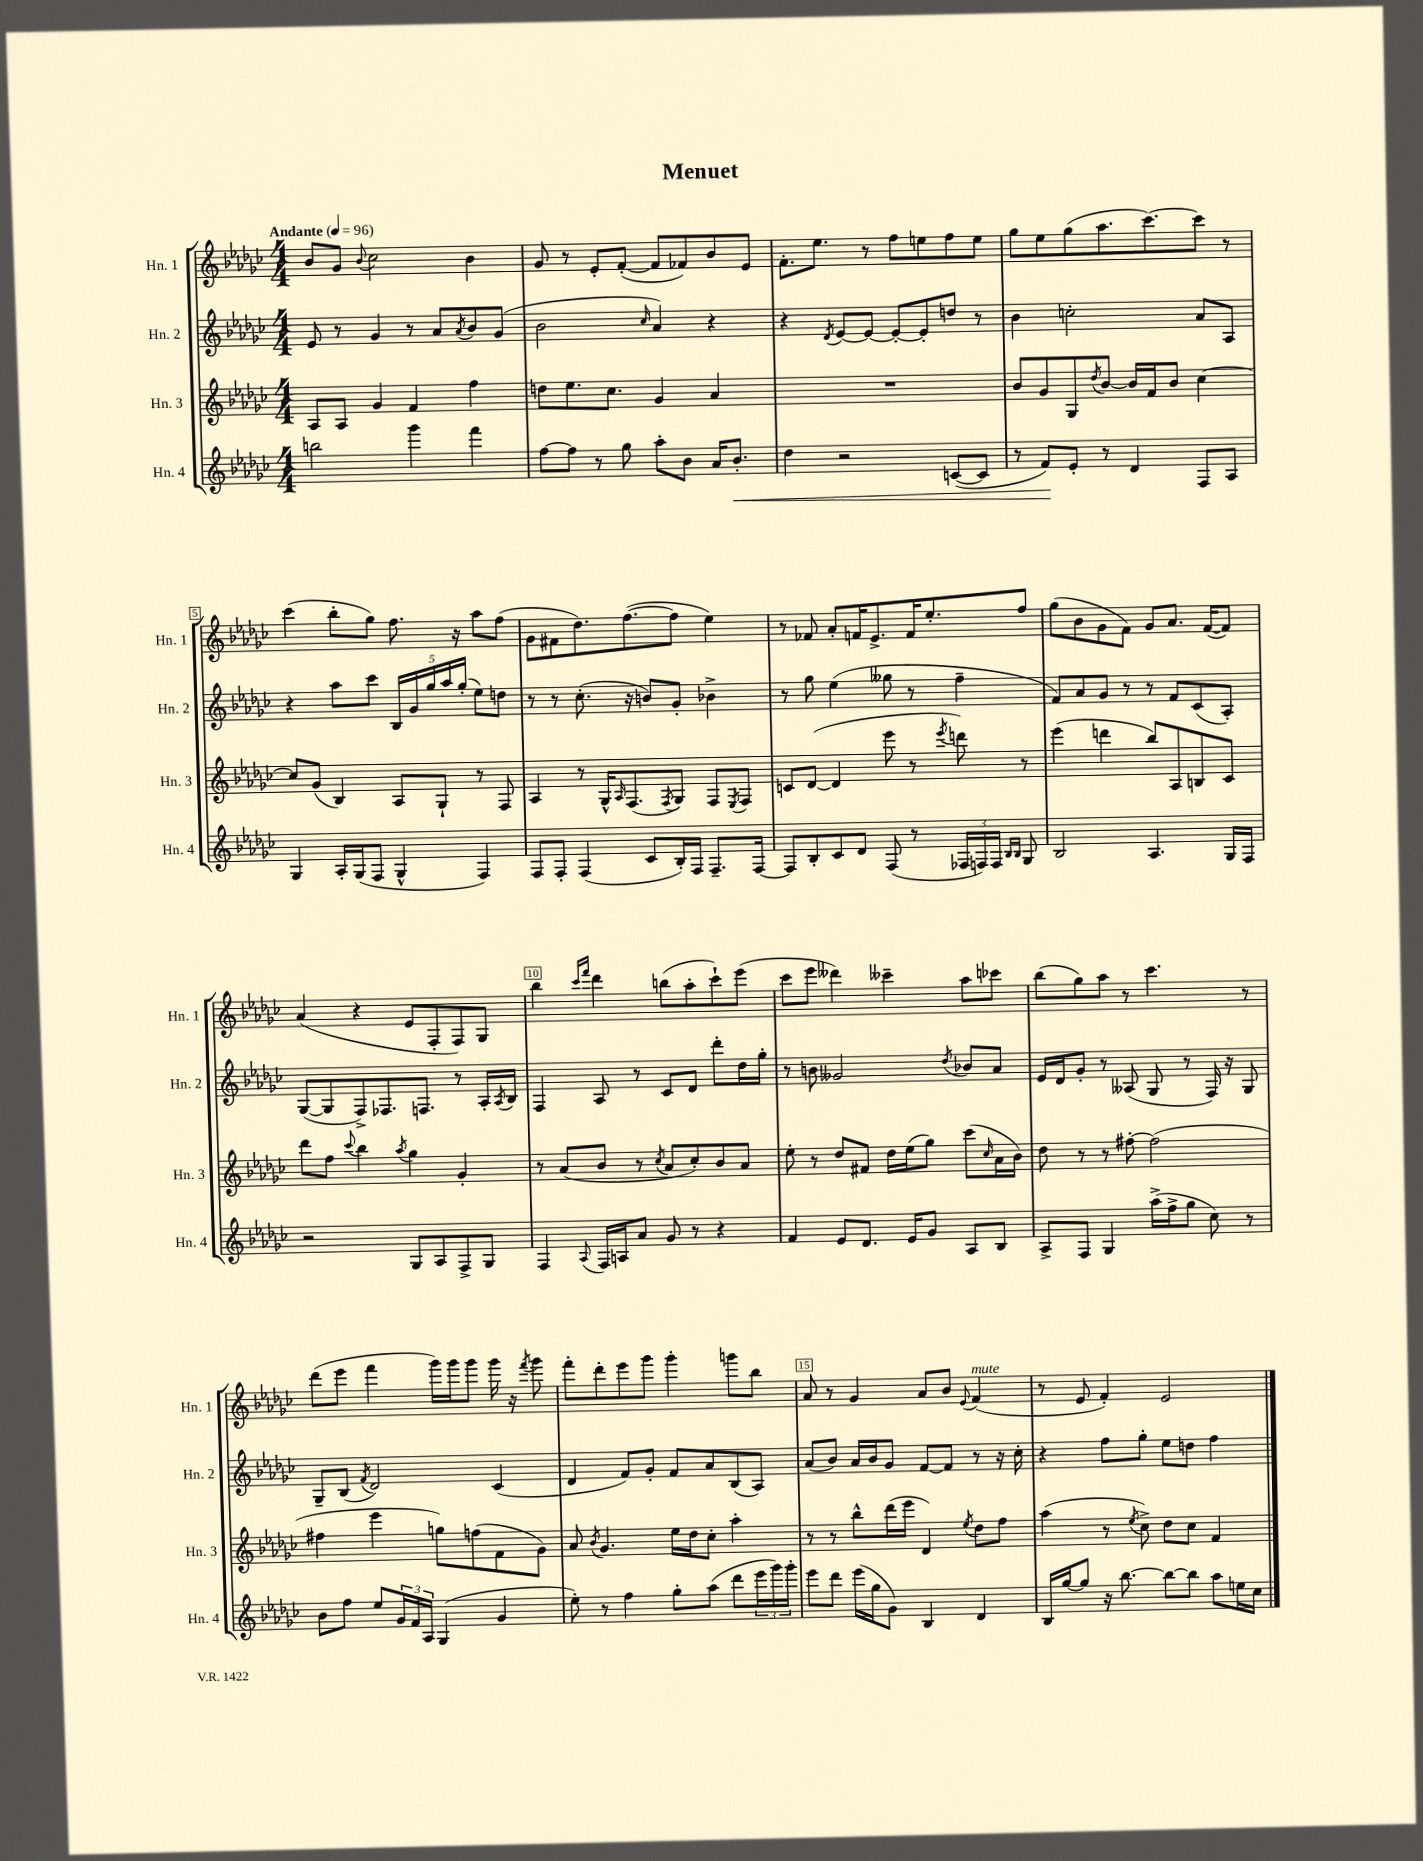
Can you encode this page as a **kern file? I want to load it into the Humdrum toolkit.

**kern	**kern	**kern	**kern
*staff4	*staff3	*staff2	*staff1
*clefG2	*clefG2	*clefG2	*clefG2
*k[b-e-a-d-g-c-]	*k[b-e-a-d-g-c-]	*k[b-e-a-d-g-c-]	*k[b-e-a-d-g-c-]
*M4/4	*M4/4	*M4/4	*M4/4
*MM96	*MM96	*MM96	*MM96
2bb\	8A-/L	8e-/	8b-/L
.	8A-/J	8r	8g-/J
.	.	.	8qqb-/
.	4g-/	4g-/	2cc-\
4ggg-\	4f/	8r	.
.	.	8a-/L	.
.	.	8qa-/	.
4fff\	4ff\	8b-/	4b-\
.	.	(8g-/J	.
=	=	=	=
[8ff\L	8dd\L	2b-\	8g-/
8ff\]J	8.ee-\	.	8r
8r	.	.	8e-'/L
.	8.cc-\J	.	.
8gg-\	.	.	([8f'/J
.	.	16qqcc-/	.
8aa-'\L	4g-/	4a-/)	8f/]L
8b-\J	.	.	8f-/)
16a-/LK	4a-/	4r	8b-/
8.b-'/J	.	.	.
.	.	.	8e-/J
=	=	=	=
4dd-\	1r	4r	8.f'\L
.	.	.	8.ee-\J
.	.	8qd-/	.
2r	.	[8e-/L	.
.	.	8e-/_J	8r
.	.	8e-'/_L	8ff\L
.	.	8e-'/]	8ee\
([8c/L	.	8dd/J	8ff\
8c/]J	.	8r	8ee\J
=	=	=	=
8r	8b-/L	4b-\	8gg-\L
8f/L)	8g-/	.	8ee-\
8e-'/J	8G-/	2cc'\	(8gg-\
.	8qdd-/	.	.
8r	[8b-/J	.	8.aa-\
4d-/	16b-/]LL	.	.
.	16f/J	.	[8.ccc-\)
.	8b-/J	.	.
8F/L	[4cc-\	8a-/L	8ccc-\]J
8A-/J	.	8A-/J	8r
=	=	=	=
4G-/	8cc-/]L	4r	(4ccc-\
.	(8g-/J	.	.
16A-'/LL	4B-/)	8aa-\L	8bb-'\L
(16G-/J	.	.	.
8F/J	.	8ccc-\J	8gg-\J)
4G-^^/	8A-/L	20B-/LL	8.ff\
.	.	20g-/	.
.	.	20gg-/	.
.	8G-`/J	.	.
.	.	20aa-/	.
.	.	.	16r
.	.	(20gg-'/JJ	.
4F/)	8r	8ee-\L)	8aa-\L
.	8F/	8dd\J	(8ff\J
=	=	=	=
8F/L	4A-/	8r	8g-\L
8F'/J	.	8r	8f#\
(4F/	8r	(8.cc-'\	8.dd-\)
.	16G-^^/LK	.	.
.	16qqA-/	.	.
.	(8.F/	16r	([8.ff\
8c-/L	.	8b/L)	.
.	8qF/	.	.
16B-'/L)	8G-/J)	8g-'/J	8ff\]J
16F/JJ	.	.	.
8.F~/L	8F/L	4b-^\	4ee-\)
.	8qE-/	.	.
.	8F/J	.	.
[16F/Jk	.	.	.
=	=	=	=
8F/]L	8c/L	8r	8r
8B-'/	([8d-/J	8gg-\	8f-/
8c-/	4d-/]	(4ee-\	8a-'/L
8d-/J	.	.	16f/K
.	.	.	8.e-^/
(8F/	8eee-\	8gg--\	.
8r	8r	8r	16f/K
.	.	.	8.ee-'/
.	8qeee-/	.	.
24F-/LL	8ddd\)	4ff~\	.
24F/)	.	.	.
24F/JJ	.	.	.
16qqB-/LL	.	.	.
16qqB-/JJ	.	.	.
8G-/	8r	.	8ff/J
=	=	=	=
2B-/	(4eee-\	8f/L)	(8gg-\L
.	.	8a-/	8b-\
.	4ddd\	8g-/J	8g-\
.	.	8r	8f\J)
4.A-/	8bb-/L)	8r	8g-/L
.	8A-/	8f/L	8.a-/J
.	8B/	(8c-/	.
.	.	.	([16f/LK
16G-/LL	8c-/J	8A-'/J)	8f/]J)
16F/JJ	.	.	.
=	=	=	=
2r	8ddd-\L	([8G-/L	(4a-/
.	8ff\J	8G-/]	.
.	8qqccc-/	.	.
.	4bb-\	8F^/)	4r
.	.	8.F-/	.
.	8qaa-/	.	.
8G-/L	4gg-\	.	8e-/L
.	.	8.F/J	.
8A-/	.	.	8F'/
8F^/	4g-'/	8r	8F/)
8G-/J	.	16A-'/LL	8G-/J
.	.	8qA-/	.
.	.	16B-/JJ	.
=	=	=	=
4F/	8r	4F/	4bb-\
.	(8a-/L	.	.
.	.	.	16qqccc-/LL
8qqA-/	.	.	16qqfff/JJ
16F/LL	8b-/J	8A-/	4ddd-\
16A/J	.	.	.
8a-/J	8r	8r	.
.	8qcc-/	.	.
8g-/	8a-/L	8c-/L	(8bb\L
8r	8cc-'/)	8d-/J	8aa-'\
4r	8b-/	8ddd-'\L	8ccc-`\)
.	8a-/J	16dd-\L	(8eee-\J
.	.	16gg-'\JJ	.
=	=	=	=
4f/	8ee-'\	8r	8ccc-\L
.	8r	8b\	8eee-\J
8e-/L	8dd-/L	2g--/	4ddd--\)
8.d-/J	8f#/J	.	.
.	16dd-\LL	.	4ccc--~\
16e-/LK	(16ee-\J	.	.
8g-/J	8gg-\J)	.	.
.	.	8qdd-/	.
8A-/L	(8ccc-\L	8b-/L	8aa-\L
.	16qqcc-/	.	.
8B-/J	16a-\L	8a-/J	8ccc-\J
.	16b-\JJ)	.	.
=	=	=	=
8A-^/L	8dd-\	16e-/LL	(8bb-\L
.	.	16d-/J	.
8F/J	8r	8g-'/J	8gg-\)
4G-/	8r	8r	8aa-\J
.	[8ff#'\	(8A--/	8r
(16aa-^\LL	(2ff#\]	8G-/	4.ccc-\
16ff^\J	.	.	.
8gg-\J	.	8r	.
8cc-\)	.	16F/)	.
.	.	16r	.
8r	.	8G-/	8r
=	=	=	=
8b-\L	4ff#\	8G-~/L	(8ddd-\L
8ff\J	.	(8B-/J	8eee-\J
.	.	8qf/	.
8ee-/L	4eee-\	2d-/)	4fff\
24g-/L	.	.	.
24f/	.	.	.
24A-/JJ	.	.	.
(4G-/	8gg\L)	.	16ggg-\LL)
.	.	.	16ggg-\J
.	(8ff\	.	8ggg-\J
4g-/	8f\	(4c-/	16ggg-\
.	.	.	16r
.	.	.	8qfff/
.	8g-\J)	.	8ggg-\
=	=	=	=
8ee-'\)	8a-/	4d-/	8fff'\L
.	8qb-/	.	.
8r	4.g-/	.	8ddd-'\
4ff\	.	8f/L)	8eee-\
.	.	8g-'/J	8ggg-\J
8gg-'\L	16ee-\LL	8f/L	4ggg-'\
.	16dd-\J	.	.
(8aa-\J	8cc-'\J	8a-/	.
8ddd-\L	4aa-'\	(8B-/	8ggg\L
24eee-\L	.	8A-/J)	8bb-\J
24ggg-\)	.	.	.
24ggg-'\JJ	.	.	.
=	=	=	=
8eee-\L	8r	(8a-/L	8a-/
8ddd-\J	8r	8b-/J)	8r
(16eee-\LL	8bb-^^\L	16a-/LL	4g-/
16gg-\J	.	16b-/J	.
8g-\J)	(16ddd-\L	8g-/J	.
.	16eee-\JJ	.	.
4B-/	4d-/)	[8f/L	8a-/L
.	.	8f/]J	8b-/J
.	8qee-/	.	8qqe-/
4d-/	8dd-\L	8r	(4f/
.	8ff\J	16r	.
.	.	16cc-'\	.
=	=	=	=
16B-/LL	(4aa-\	4r	8r
[16gg-/J	.	.	.
8gg-/]J	.	.	8e-/
16r	8r	8ff\L	4f'/)
[8.bb-\	.	.	.
.	8qee-/	.	.
.	8cc-^\)	8gg-'\J	.
8bb-\_L	8dd-\L	8ee-\L	2e-/
8bb-\]J	8cc-\J	8dd\J	.
8aa-\L	4f/	4ff\	.
16ee\L	.	.	.
16cc-\JJ	.	.	.
==	==	==	==
*-	*-	*-	*-
